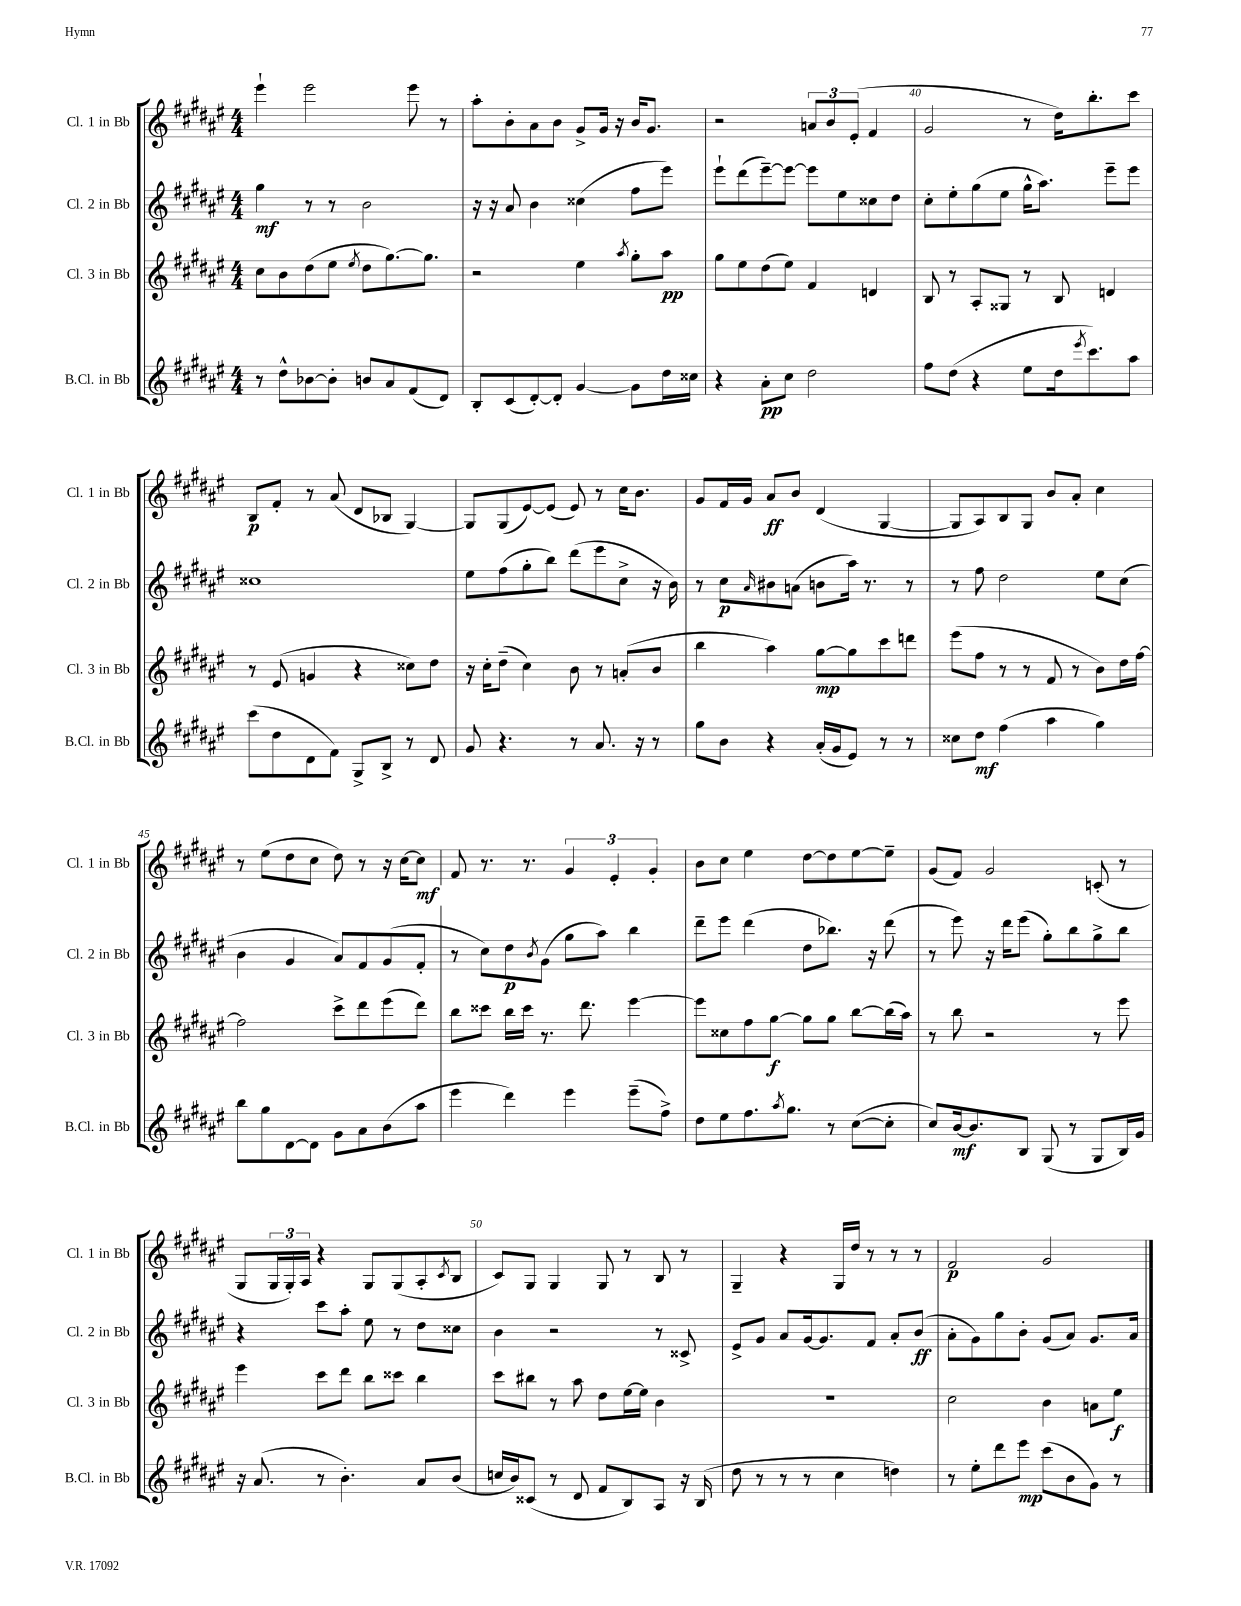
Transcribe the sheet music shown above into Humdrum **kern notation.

**kern	**kern	**kern	**kern
*staff4	*staff3	*staff2	*staff1
*clefG2	*clefG2	*clefG2	*clefG2
*k[f#c#g#d#a#e#]	*k[f#c#g#d#a#e#]	*k[f#c#g#d#a#e#]	*k[f#c#g#d#a#e#]
*M4/4	*M4/4	*M4/4	*M4/4
8r	8cc#	4gg#	4eee#`
8dd#^^	8b	.	.
[8b-	(8dd#	8r	2eee#
8b-']	8ee#	8r	.
.	8qee#	.	.
8b	8dd#	2b	.
8a#	[8.gg#)	.	.
(8f#	.	.	8eee#
.	8.gg#]	.	.
8d#)	.	.	8r
=	=	=	=
8B'	2r	16r	8aa#'
.	.	16r	.
(8c#	.	8a#	8b'
[8d#')	.	4b	8a#
8d#']	.	.	8b
[4g#	4ee#	(4cc##	8g#^
.	.	.	16g#
.	.	.	16r
.	8qaa#	.	.
8g#]	8gg#'	8ff#	16b
.	.	.	8.g#
16dd#	8aa#	8eee#)	.
16cc##	.	.	.
=	=	=	=
4r	8gg#	8eee#`	2r
.	8ee#	(8ddd#	.
8a#'	(8dd#	[8eee#~)	.
8cc#	8ee#)	8eee#_	.
2dd#	4f#	8eee#]	12a
.	.	.	12b
.	.	8ee#	.
.	.	.	(12e#'
.	4d	8cc##	4f#
.	.	8dd#	.
=	=	=	=
8ff#	8B	8cc#'	2g#
(8dd#	8r	8ee#'	.
4r	8A#'	(8gg#	.
.	8G##	8ee#	.
8ee#	8r	16gg#^^	8r
.	.	8.aa#)	.
16dd#	8B	.	16dd#)
8qeee#	.	.	.
8.ccc#)	.	.	8.bb'
.	4d	8eee#~	.
8aa#	.	8eee#	8ccc#
=	=	=	=
(8ccc#	8r	1cc##	8B
8dd#	(8e#	.	8f#'
8d#	4g	.	8r
8f#)	.	.	(8a#
8G#^	4r	.	8d#
8B^	.	.	8B-
8r	8cc##)	.	[4G#)
8d#	8dd#	.	.
=	=	=	=
8g#	16r	8ee#	8G#]
.	16cc#'	.	.
4.r	(8dd#~	(8ff#	(8G#
.	4cc#)	8gg#'	[8e#)
.	.	8bb)	(8e#]
8r	8b	(8ddd#	8e#)
8.a#	8r	8eee#	8r
.	(8a'	8cc#^	16cc#
16r	.	.	8.b
8r	8b	16r	.
.	.	16b)	.
=	=	=	=
8gg#	4bb	8r	8g#
8b	.	8cc#	16f#
.	.	.	16g#
.	.	16qqa#	.
4r	4aa#)	8b#	8a#
.	.	(8a	8b
(16a#'	[8gg#	8b	(4d#
16g#	.	.	.
8e#)	8gg#]	16aa#)	.
.	.	8.r	.
8r	8ccc#	.	[4G#
8r	8ddd	8r	.
=	=	=	=
8cc##	(8eee#	8r	8G#]
8dd#	8ff#	8ff#	8A#)
(4ff#	8r	2dd#	8B
.	8r	.	8G#
4aa#	8f#	.	8b
.	8r	.	8a#'
4gg#)	8b)	8ee#	4cc#
.	16dd#	(8cc#	.
.	[16ff#	.	.
=	=	=	=
8bb	2ff#]	4b	8r
8gg#	.	.	(8ee#
[8d#	.	4g#	8dd#
8d#]	.	.	8cc#
8g#	8ccc#^	8a#)	8dd#)
8a#	8ddd#	8f#	8r
(8b	(8eee#	(8g#	16r
.	.	.	[16cc#
8aa#	8ddd#)	8f#'	8cc#]
=	=	=	=
4eee#	8bb	8r	8f#
.	8ccc##	8cc#)	8.r
4ddd#)	16bb	8dd#	.
.	16ccc##	.	8.r
.	.	8qb	.
.	8.r	(8g#	.
4eee#	.	8gg#	6g#
.	8.ddd#	.	.
.	.	8aa#)	.
.	.	.	6e#'
(8eee#~	[4eee#	4bb	.
.	.	.	6g#'
8ff#^)	.	.	.
=	=	=	=
8dd#	8eee#]	8ddd#~	8b
8ee#	8cc##	8eee#	8cc#
8.ff#	8ff#	(4ddd#	4ee#
.	[8gg#	.	.
8qaa#	.	.	.
8.gg#	.	.	.
.	8gg#]	8dd#	[8dd#
8r	8gg#	8.bb-)	8dd#]
([8cc#	[8bb	.	[8ee#
.	.	16r	.
8cc#']	(16bb]	(8ddd#	8ee#~]
.	16aa#)	.	.
=	=	=	=
8cc#)	8r	8r	(8g#
[16b	8bb	8eee#)	8f#)
8.b]	.	.	.
.	2r	16r	2g#
.	.	16ddd#	.
8B	.	(8eee#	.
(8G#	.	8gg#')	.
8r	.	8bb	.
8G#	8r	8gg#^	(8c'
16B)	8eee#	8bb	8r
16g#	.	.	.
=	=	=	=
16r	4eee#	4r	8G#
(8.a#	.	.	.
.	.	.	24G#
.	.	.	24G#')
.	.	.	24A#
8r	8ccc#	8ccc#	4r
4.b')	8ddd#	8aa#'	.
.	8bb	8ee#	8G#
.	8ccc##	8r	(8G#
8a#	4bb	8dd#	8A#'
.	.	.	8qc#
(8b	.	8cc##	8B
=	=	=	=
16cc	8ccc#	4b	8c#)
16b)	.	.	.
(8c##	8bb#	.	8G#
8r	8r	2r	4G#
8d#	8aa#	.	.
8f#	8dd#	.	8G#
8B)	[16ee#	.	8r
.	16ee#]	.	.
8A#	4b	8r	8B
16r	.	8c##^	8r
(16B	.	.	.
=	=	=	=
8dd#	1r	8e#^	4G#~
8r	.	8g#	.
8r	.	8a#	4r
8r	.	[16g#	.
.	.	8.g#]	.
4cc#	.	.	16G#
.	.	.	16dd#
.	.	8f#	8r
4dd)	.	8a#'	8r
.	.	(8b	8r
=	=	=	=
8r	2cc#	8a#'	2f#
8ee#'	.	8g#)	.
8ddd#	.	8gg#	.
8eee#	.	8b'	.
(8ccc#	4b	(8g#	2g#
8b	.	8a#)	.
8g#)	8a	8.g#	.
8r	8ee#	.	.
.	.	16a#	.
==	==	==	==
*-	*-	*-	*-
